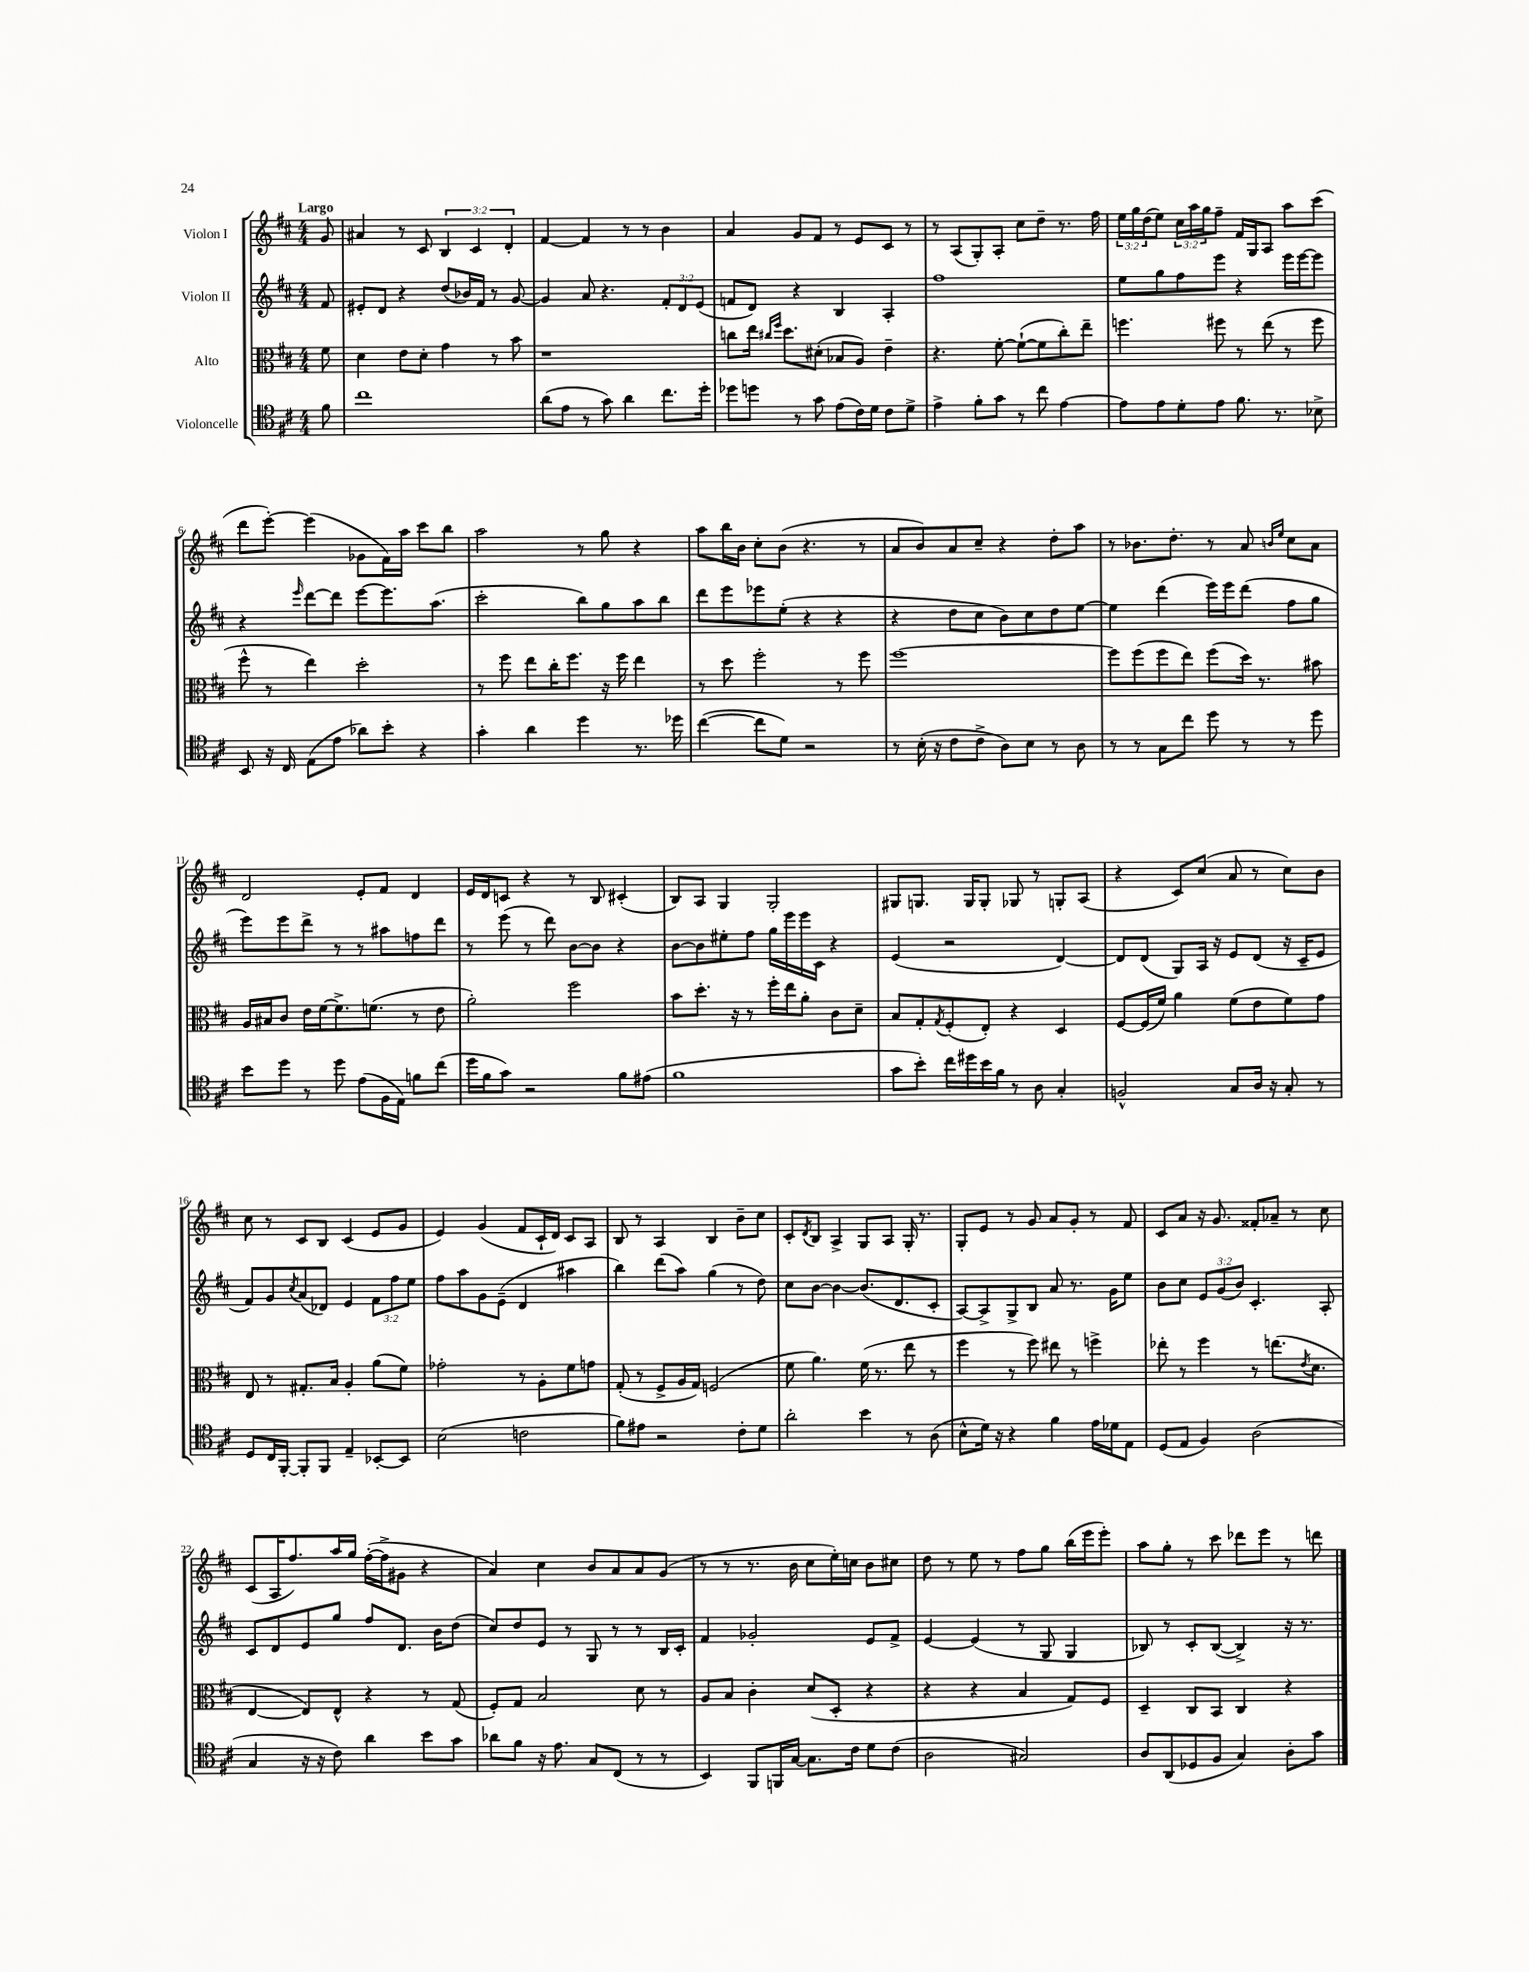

**kern	**kern	**kern	**kern
*part4	*part3	*part2	*part1
*staff4	*staff3	*staff2	*staff1
*I"Violoncelle	*I"Alto	*I"Violon II	*I"Violon I
*clefC4	*clefC3	*clefG2	*clefG2
*k[f#c#]	*k[f#c#]	*k[f#c#]	*k[f#c#]
*M4/4	*M4/4	*M4/4	*M4/4
=	=	=	=
!	!	!	!LO:TX:a:B:t=Largo
8f#\	8f#\	8f#/	8g/
=1	=1	=1	=1
1cc#	4d\	8e#X'/L	4a#X/
.	.	8d/J	.
.	8e\L	4r	8r
.	8d'\J	.	8c#/
.	4g\	(8dd/L	6B/
.	.	16b-X/L)	.
.	.	.	6c#/
.	.	16f#/JJ	.
.	8r	8r	.
.	.	.	6d'/
.	8b\	[8g/	.
=2	=2	=2	=2
(8a\L	1r	4g/]	[4f#/
8e\J	.	.	.
8r	.	8a/	4f#/]
8g\)	.	4.r	.
4a\	.	.	8r
.	.	.	8r
8.cc#\L	.	12f#'/L	4b\
.	.	12d/	.
.	.	(12e/J	.
16dd'\Jk	.	.	.
=3	=3	=3	=3
8dd-X\L	8ccn\L	8fn/L	4a/
8ddn\J	16ee\Jk	8d/J)	.
.	16qqcc#X/LL	.	.
.	16qqff#/JJ	.	.
.	8.dd\L	.	.
8r	.	4r	8g/L
8g\	(8d#X'\J	.	8f#/J
(8e\L	8B-X/L	4B/	8r
16c#\L)	8A/J)	.	8e/L
16d\JJ	.	.	.
8c#\L	4e~\	4A'/	8c#/J
8d^\J	.	.	8r
=4	=4	=4	=4
4e^\	4.r	1ff#	8r
.	.	.	(8A/L
8f#'\L	.	.	8G'/)
8g\J	[8f#'\	.	8A'/J
8r	(8f#`\L_	.	8cc#\L
8cc#\	8f#\]	.	8dd~\J
[4e\	8cc#'\)	.	8.r
.	8ee~\J	.	.
.	.	.	16ff#\
=5	=5	=5	=5
8e\L]	4.ffn\	8ee\L	24ee\LL
.	.	.	24gg\
.	.	.	(24dd\J
8e\	.	8gg\	8ee\J)
8d'\	.	8ff#\	24cc#\LL
.	.	.	24aa\
.	.	.	24gg\J
8e\J	8ff#X\	8eee\J	8ff#~\J
8.f#\	8r	4r	16f#/LL
.	.	.	16G/J
.	(8ee\	.	8A/J
8.r	.	.	.
.	8r	16eee\LL	8aa\L
.	.	[16eee\J	.
8B-X^\	8ff#\	8eee\J]	(8ccc#\J
!!LO:LB:g=z
=6	=6	=6	=6
8BB/	8ff#^^\	4r	8ddd\L
16r	8r	.	[8eee'\J)
16C#/	.	.	.
.	.	16qqeee/	.
(8E\L	4ee\)	[8ddd\L	(4eee\]
8e\J	.	8ddd\J]	.
8a-X\L)	2dd'\	[8eee\L	8g-X\L
8b'\J	.	8.eee\]	16f#\L)
.	.	.	16aa\JJ
4r	.	.	8ccc#\L
.	.	(8.aa\J	.
.	.	.	8bb\J
=7	=7	=7	=7
4g'\	8r	2ccc#'\	2aa\
.	8ff#\	.	.
4a\	8ee\L	.	.
.	16cc#'\K	.	.
.	8.ff#\J	.	.
4dd\	.	8bb\L)	8r
.	16r	8gg\	8gg\
.	16ff#\	.	.
8.r	4ee\	8aa\	4r
.	.	8bb\J	.
16dd-X\	.	.	.
=8	=8	=8	=8
([4cc#\	8r	8ddd\L	8aa\L
.	8dd\	8eee\	16bb\L
.	.	.	16b\JJ
8cc#\L]	2ff#'\	8eee-X\	8cc#'\L
8d\J)	.	(8ee'\J	(8b\J
2r	.	4r	4.r
.	8r	4r	.
.	8ff#\	.	8r
=9	=9	=9	=9
8r	[1ff#	4r	8a/L
(16B'\	.	.	8b/)
16r	.	.	.
8c#\L	.	8dd\L	8a/
8c#^\J	.	8cc#\J	8cc#~/J
8A\L)	.	8b\L)	4r
8B\J	.	8cc#\	.
8r	.	8dd\	8dd'\L
8A\	.	[8ee\J	8aa\J
=10	=10	=10	=10
8r	8ff#\L]	4ee\]	8r
8r	(8ff#\	.	8.b-X\L
8G\L	8ff#\	(4ddd\	.
.	.	.	8.dd'\J
8cc#\J	8ee\J)	.	.
8dd\	(8ff#\L	16eee\LL)	8r
.	.	16eee\J	.
8r	16dd\Jk)	(8ddd\J	8a/
.	8.r	.	.
.	.	.	16qqbn/LL
.	.	.	16qqee/JJ
8r	.	8ff#\L	8cc#\L
8dd\	8b#X\	8gg\J	8a\J
!!LO:LB:g=z
=11	=11	=11	=11
8b\L	16A/LL	8eee\L)	2d/
.	16B#X/J	.	.
8dd\J	8c#/J	8eee\	.
8r	16e\LL	8ddd^\J	.
.	[16f#\J	.	.
8dd\	8.f#^\]	8r	.
(8e\L	.	8r	8e'/L
.	(8.fn\J	.	.
16F#\L	.	8aa#X\L	8f#/J
16E\JJ)	.	.	.
8fn\L	8r	8ffn\	4d/
(8cc#\J	8e\	8ddd\J	.
=12	=12	=12	=12
16dd\LL	2a'\)	8r	16e/LL
16f#\J	.	.	16d/J
8g\J)	.	(8eee\	8cn/J
2r	.	8r	4r
.	.	8ddd\)	.
.	2ff#\	[8b\L	8r
.	.	8b\J]	8B/
8f#\L	.	4r	(4c#X'/
(8e#X\J	.	.	.
=13	=13	=13	=13
1f#	8b\L	[8b\L	8B/L)
.	8.dd'\J	8b\]	8A/J
.	.	8ee#X'\	4G/
.	16r	.	.
.	8r	8ff#\J	.
.	16ff#'\LL	16gg\LL	2G'/
.	16ee\J	16eee\	.
.	8a'\J	16eee\	.
.	.	16c#\JJ	.
.	8c#\L	4r	.
.	8d~\J	.	.
=14	=14	=14	=14
8g\L	8B/L	(4e/	8G#X/L
8b'\J)	8G'/	.	8.Gn/J
.	8qG/	.	.
16cc#\LL	(8F#'/	2r	.
16dd#X\	.	.	16G/KL
16b\	8E'/J)	.	8G'/J
16f#\JJ	.	.	.
8r	4r	.	8G-X/
8A\	.	.	8r
4G'/	4D/	[4d/)	8Gn'/L
.	.	.	(8A/J
=15	=15	=15	=15
2Fn^^/	[8F#/L	8d/L]	4r
.	(16F#/L]	(8d/J	.
.	16f#/JJ)	.	.
.	4a\	8G/L)	8c#/L)
.	.	16A/Jk	(8cc#/J
.	.	16r	.
8G/L	(8f#\L	8e/L	8a/
16A/Jk	8e\	(8d/J	8r
16r	.	.	.
8G'/	8f#\)	16r	8cc#\L)
.	.	16c#~/KL	.
8r	8g\J	8e/J	8b\J
!!LO:LB:g=z
=16	=16	=16	=16
8D/L	8E/	8f#/L)	8cc#\
16C#/L	8r	8g/	8r
[16FF#'/JJ	.	.	.
.	.	8qcc#/	.
8FF#'/L]	8.G#X'/L	(8a/	8c#/L
8FF#/J	.	8d-X/J)	8B/J
.	16B/Jk	.	.
4E~/	4A'/	4e/	(4c#/
[8BB-X'/L	(8a\L	12f#\L	8e/L
.	.	12ff#\	.
8BB-/J]	8f#\J)	.	8g/J
.	.	12ee\J	.
=17	=17	=17	=17
(2B\	2g-X'\	8ff#\L	4e/)
.	.	8aa\	.
.	.	8g\	(4g/
.	.	(8e~\J	.
2cn\	8r	4d/	8f#/L
.	8A'\L	.	16c#`/L
.	.	.	16d/JJ)
.	8f#\	4aa#X\	8c#/L
.	8gn\J	.	8A/J
=18	=18	=18	=18
8f#\L)	(8G'/	4bb\)	8B/
8e#X\J	8r	.	8r
2r	8F#^/L	(8ddd\L	4A/
.	16A/L	8aa\J)	.
.	16G/JJ)	.	.
.	(2Fn/	(4gg\	4B/
8c#'\L	.	8r	8b~\L
8d\J	.	8dd\)	8cc#\J
=19	=19	=19	=19
2a'\	8f#\	8cc#\L	8c#'/L
.	.	.	8qd/
.	4.a\)	[8b\J	8B/J
.	.	4b\_	4A^/
4b\	(16f#\	(8.b/L]	8G/L
.	8.r	.	.
.	.	.	8A/J
.	.	8.d/	.
8r	8ee\	.	16G'/
.	.	.	8.r
(8A\	8r	8c#'/J	.
=20	=20	=20	=20
8B^^\L	4ff#\	[8A/L)	8G'/L
16d\Jk)	.	8A^/]	8e/J
16r	.	.	.
4r	8r	8G^/	8r
.	8ff#\)	8B/J	8g/
4f#\	8ee#X\	8a/	8a/L
.	8r	8.r	8g'/J
16e\LL	4ffn^\	.	8r
16d-X\J	.	16g\KL	.
8E\J	.	8ee\J	8f#/
=21	=21	=21	=21
(8D/L	8ee-X'\	8b\L	8c#/L
8E/J	8r	8cc#\J	8a/J
4F#/)	4ff#\	12e/L	16r
.	.	.	8.g/
.	.	(12g/	.
.	.	12b/J)	.
(2A\	8r	4.c#'/	8f##X'/L
.	(8.een\L	.	8a-X~/J
.	.	.	8r
.	8qe/	.	.
.	8.d\J	.	.
.	.	8A'/	8cc#\
!!LO:LB:g=z
=22	=22	=22	=22
4G/	[4E/	8c#/L	(8c#/L
.	.	8d/	16A/K
.	.	.	8.ff#/)
16r	8E/L])	8e/	.
16r	.	.	.
8c#\)	8E^^/J	8gg/J	16aa/L
.	.	.	16gg/JJ
4a\	4r	8ff#/L	([16ff#'\LL
.	.	.	16ff#^\J]
.	.	8.d/J	8g#X\J
8b\L	8r	.	4r
.	.	16b\KL	.
8g\J	(8G/	(8dd\J	.
=23	=23	=23	=23
8a-X\L	8F#'/L)	8cc#/L)	4a/)
8f#\J	8G/J	8dd/	.
16r	2B/	8e/J	4cc#\
8.e\	.	.	.
.	.	8r	.
8G/L	.	8G/	8b/L
(8C#/J	.	8r	8a/
8r	8d\	8r	8a/
8r	8r	16B/LL	(8g/J
.	.	16c#'/JJ	.
=24	=24	=24	=24
4BB/)	8A/L	4f#/	8r
.	8B/J	.	8r
8FF#/L	4c#'\	2g-X'/	8.r
16FFn/L	.	.	.
[16G/JJ	.	.	16b\
8.G\L]	(8d/L	.	8cc#\L
.	8D'/J	.	16ee'\L)
16c#\Jk	.	.	16ccn\JJ
8d\L	4r	8e/L	8b\L
(8c#\J	.	8f#^/J	8cc#X\J
=25	=25	=25	=25
2A\	4r	[4e/	8dd\
.	.	.	8r
.	4r	(4e/]	8ee\
.	.	.	8r
2G#X/)	4B/	8r	8ff#\L
.	.	8G/	8gg\J
.	8G/L)	4G/	(16bb\LL
.	.	.	16eee\J
.	8F#/J	.	8eee'\J)
=26	=26	=26	=26
8A/L	4D~/	8B-X/)	8aa\L
(8AA/	.	8r	8gg'\J
8D-X/	8C#/L	8c#'/L	8r
8F#/J	8BB/J	([8B-/J	8ccc#\
4G/)	4C#/	4B-^/])	8ddd-X\L
.	.	.	8eee\J
8A'\L	4r	16r	8r
.	.	8.r	.
8g\J	.	.	8dddn\
==	==	==	==
*-	*-	*-	*-
